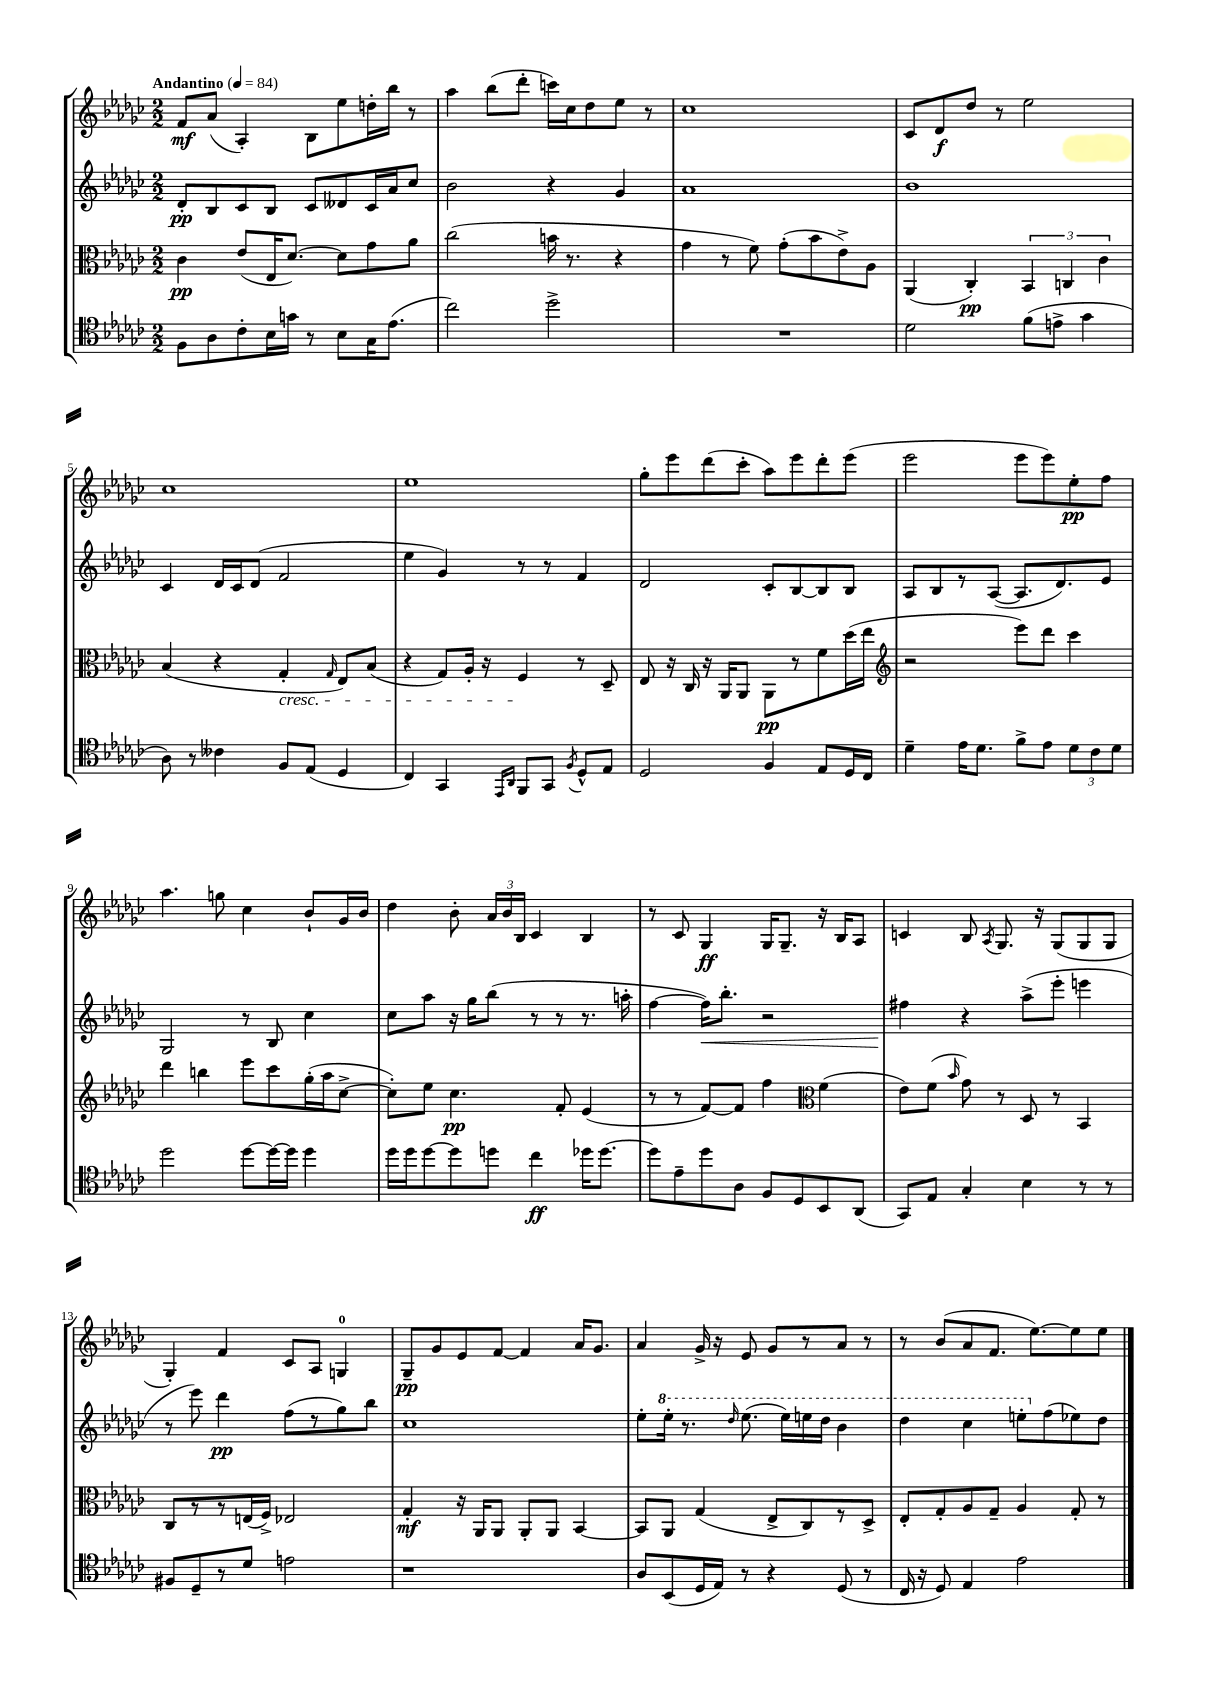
<<
\new StaffGroup <<
\new Staff = "s0" {
    \clef treble \key ges \major \numericTimeSignature \time 2/2 \tempo "Andantino" 4 = 84
    \autoBeamOff f'8[\mf aes'8]( aes4-.) bes8[ ees''8 d''16-. bes''16] r8 |
    aes''4 bes''8[( des'''8]-. c'''16[) ces''16 des''8 ees''8] r8 |
    ces''1 |
    ces'8[ des'8\f des''8] r8 ees''2 |
    ces''1 |
    ees''1 |
    ges''8[-. ees'''8 des'''8( ces'''8]-. aes''8[) ees'''8 des'''8-. ees'''8]( |
    ees'''2 ees'''8[ ees'''8) ees''8-.\pp f''8] |
    aes''4. g''8 ces''4 bes'8[-! ges'16 bes'16] |
    des''4 bes'8-. \tuplet 3/2 { aes'16[ bes'16 bes16] } ces'4 bes4 |
    r8 ces'8 ges4\ff ges16[ ges8.]-- r16 bes16[ aes8] |
    c'4 bes8 \acciaccatura { aes8 } ges8. r16 ges8[( ges8 ges8] |
    ges4-.) f'4 ces'8[ aes8] g4-0 |
    ges8[--\pp ges'8 ees'8 f'8]~ f'4 aes'16[ ges'8.] |
    aes'4 ges'16-> r16 ees'8 ges'8[ r8 aes'8] r8 |
    r8 bes'8[( aes'8 f'8.] ees''8.[~) ees''8 ees''8] \bar "|." |
}
\new Staff = "s1" {
    \clef treble \key ges \major \numericTimeSignature \time 2/2
    \autoBeamOff des'8[-.\pp bes8 ces'8 bes8] ces'8[ deses'8 ces'16 aes'16 ces''8] |
    bes'2 r4 ges'4 |
    aes'1 |
    bes'1 |
    ces'4 des'16[ ces'16 des'8]( f'2 |
    ees''4 ges'4) r8 r8 f'4 |
    des'2 ces'8[-. bes8~ bes8 bes8] |
    aes8[ bes8 r8 aes8]~( aes8.[ des'8.) ees'8] |
    ges2 r8 bes8 ces''4 |
    ces''8[ aes''8] r16 ges''16[ bes''8]( r8 r8 r8. a''16-. |
    f''4~ f''16[\<) bes''8.]-. r2 |
    fis''4\! r4 aes''8[->( ees'''8]-. e'''4 |
    r8 ees'''8) des'''4\pp f''8[( r8 ges''8) bes''8] |
    ces''1 |
    ees''8[-. \ottava #1 ees'''16]-. r8. \grace { des'''16 } ees'''8.( ees'''16[) e'''16 des'''16] bes''4 |
    des'''4 ces'''4 e'''8[-. \ottava #0 f''8( ees''!8) des''8] \bar "|." |
}
\new Staff = "s2" {
    \clef alto \key ges \major \numericTimeSignature \time 2/2
    \autoBeamOff ces'4\pp ees'8[( ees16 des'8.]~) des'8[ ges'8 aes'8] |
    ces''2( b'16 r8. r4 |
    ges'4 r8 f'8) ges'8[-.( bes'8 ees'8->) aes8] |
    aes,4( ces4-.\pp) \tuplet 3/2 { bes,4 c4 ces'4 } |
    bes4( r4 ges4-.\cresc \grace { ges16 } ees8[) bes8]( |
    r4 ges8[) aes16]-. r16 f4\! r8 des8-- |
    ees8 r16 ces16 r16 aes,16[ aes,8] aes,8[\pp r8 f'8 des''16( ees''16] |
    \clef treble r2 ees'''8[) des'''8] ces'''4 |
    des'''4 b''4 ees'''8[ ces'''8 ges''16-.( aes''16 ces''8]~-> |
    ces''8[-.) ees''8] ces''4.\pp f'8-. ees'4( |
    r8 r8 f'8[~) f'8] f''4 \clef alto f'4( |
    ees'8[) f'8]( \grace { bes'16 } ges'8) r8 des8 r8 bes,4 |
    ces8[ r8 r8 e16( f16]->) ees2 |
    ges4-.\mf r16 aes,16[ aes,8] aes,8[-. aes,8] bes,4~ |
    bes,8[ aes,8] ges4( ees8[-> ces8) r8 des8]-> |
    ees8[-. ges8-. aes8 ges8]-- aes4 ges8-. r8 \bar "|." |
}
\new Staff = "s3" {
    \clef tenor \key ges \major \numericTimeSignature \time 2/2
    \autoBeamOff f8[ aes8 ces'8-. bes16 g'16] r8 bes8[ ges16 ees'8.]( |
    ces''2) des''2-> |
    R1 |
    des'2 f'8[( e'8]-> ges'4 |
    aes8) r8 ceses'4 f8[ ees8]( des4 |
    ces4) ges,4 \grace { ees,16[ aes,16] } f,8[ ges,8] \acciaccatura { f8 } des8[-^ ees8] |
    des2 f4 ees8[ des16 ces16] |
    des'4-- ees'16[ des'8.] f'8[-> ees'8] \tuplet 3/2 { des'8[ ces'8 des'8] } |
    des''2 des''8[~ des''16~ des''16] des''4 |
    des''16[ des''16 des''8~ des''8 d''8] ces''4\ff des''16[ des''8.]~ |
    des''8[ ees'8-- des''8 aes8] f8[ des8 bes,8 aes,8]( |
    ges,8[) ees8] ges4-. bes4 r8 r8 |
    fis8[ des8-- r8 des'8] e'2 |
    r1 |
    aes8[ bes,8( des16 ees16]) r8 r4 des8( r8 |
    ces16 r16 des8) ees4 ees'2 \bar "|." |
}
>>
>>
